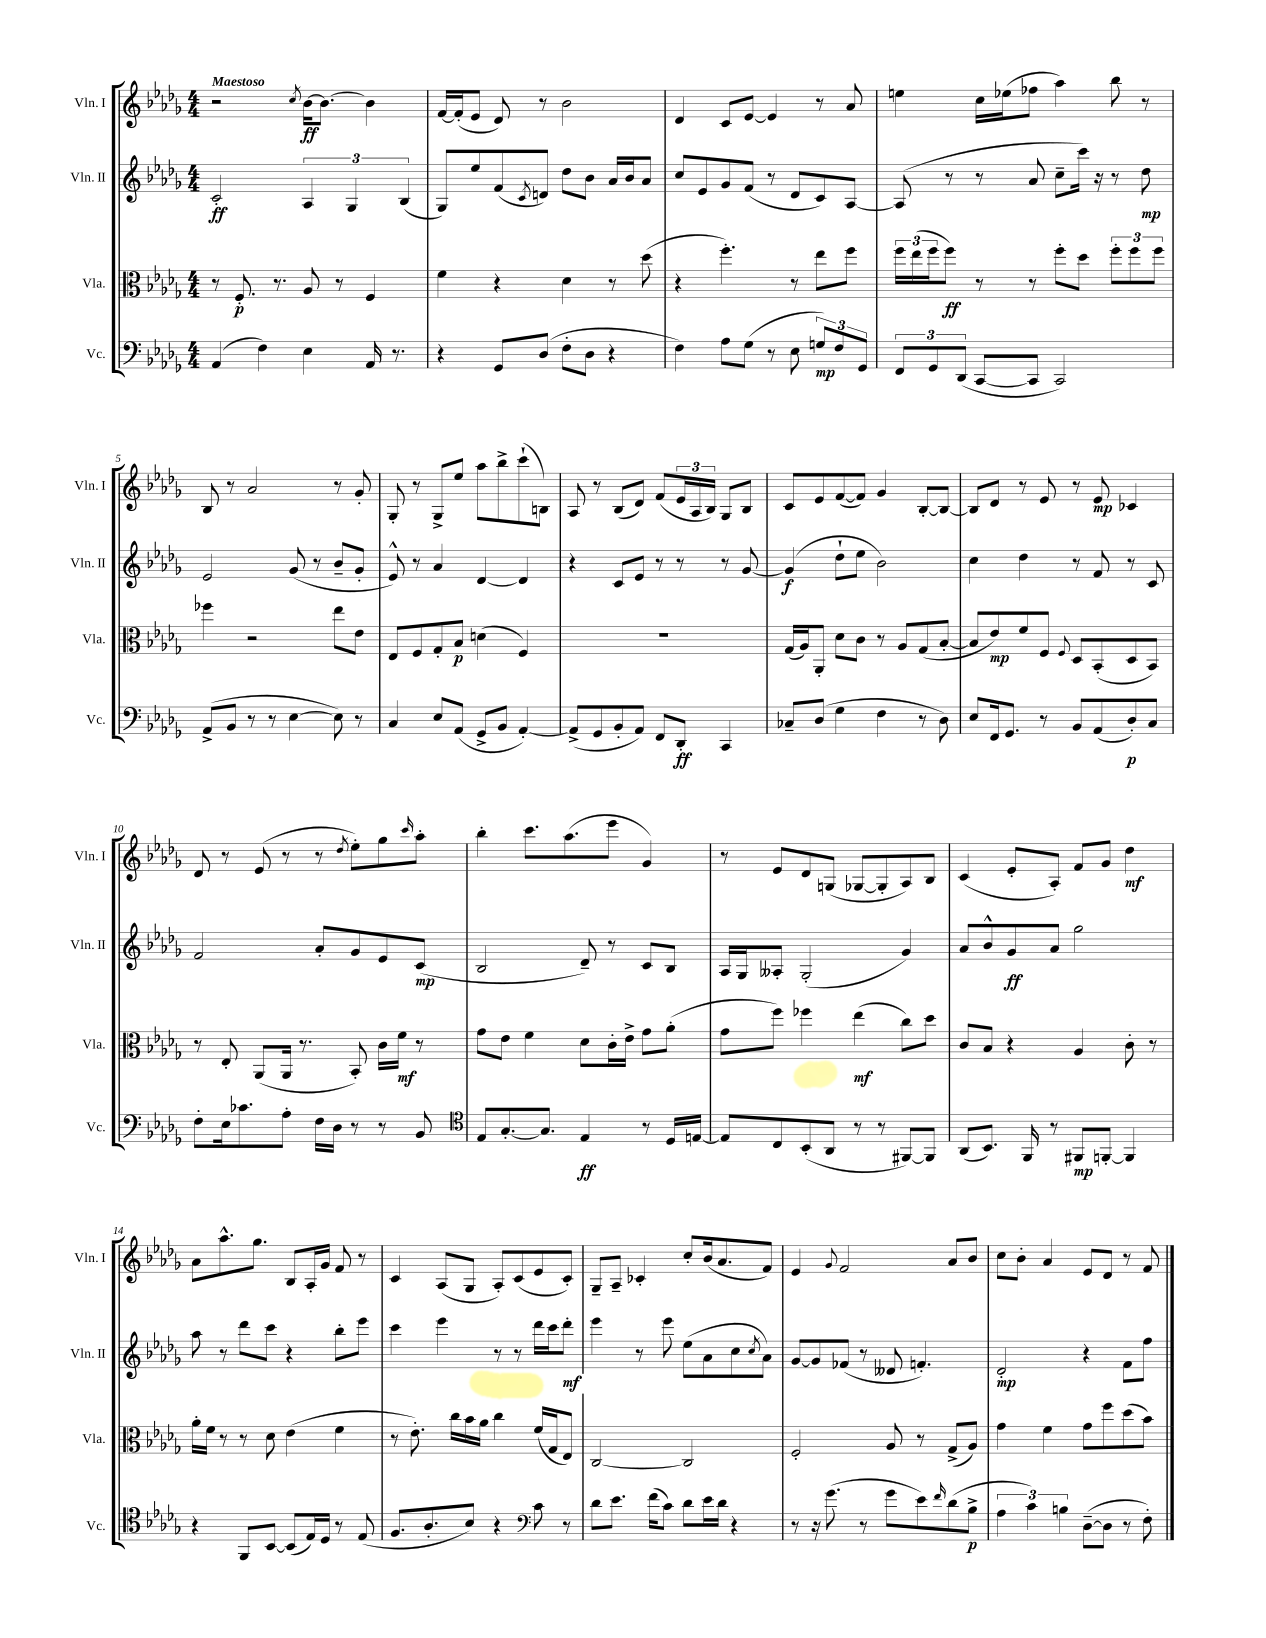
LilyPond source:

<<
\new StaffGroup <<
\new Staff = "s0" \with { instrumentName = "Vln. I" shortInstrumentName = "Vln. I" } {
    \clef treble \key des \major \numericTimeSignature \time 4/4 \tempo "Maestoso"
    r2 \acciaccatura { c''8 } bes'16~\ff bes'8.~ bes'4 |
    f'16~ f'16-.( ees'8 des'8) r8 bes'2 |
    des'4 c'8 ees'8~ ees'4 r8 aes'8 |
    e''4 c''16 ees''16( fes''8 aes''4) bes''8 r8 |
    bes8 r8 aes'2 r8 ges'8-. |
    ges8-. r8 ges8-> ees''8 aes''8 bes''8-> c'''8-!( b8) |
    aes8 r8 bes8( des'8) f'8( \tuplet 3/2 { ees'16 aes16 bes16) } ges8 bes8 |
    c'8 ees'8 f'8~( f'8) ges'4 bes8~-. bes8~ |
    bes8 des'8 r8 ees'8 r8 ees'8\mp ces'4 |
    des'8 r8 ees'8( r8 r8 \acciaccatura { des''8 } ees''8-.) ges''8 \grace { c'''16 } aes''8-. |
    bes''4-. c'''8. aes''8.( ees'''8 ges'4) |
    r8 ees'8 des'8 g8( ges8~ ges8-. aes8) bes8 |
    c'4( ees'8-. aes8-.) f'8 ges'8 des''4\mf |
    aes'8 aes''8.-^ ges''8. bes8 aes16-. ges'16 f'8 r8 |
    c'4 aes8( ges8 aes8-.) c'8( ees'8 c'8-.) |
    ges8-- aes8-- ces'4-. c''8-. bes'16( aes'8. f'8) |
    ees'4 \appoggiatura { ges'8 } f'2 aes'8 bes'8 |
    c''8 bes'8-. aes'4 ees'8 des'8 r8 f'8 \bar "|." |
}
\new Staff = "s1" \with { instrumentName = "Vln. II" shortInstrumentName = "Vln. II" } {
    \clef treble \key des \major \numericTimeSignature \time 4/4
    c'2-.\ff \tuplet 3/2 { aes4 ges4 bes4( } |
    ges8) ees''8 f'8( \acciaccatura { c'8 } d'8) des''8 bes'8 aes'16 bes'16 aes'8 |
    c''8 ees'8 ges'8 f'8( r8 des'8 c'8) aes8~ |
    aes8( r8 r8 aes'8 c''8-- c'''16) r16 r8 des''8\mp |
    ees'2 ges'8( r8 bes'8-- ges'8-. |
    ees'8-^) r8 aes'4 des'4~ des'4 |
    r4 c'8 ees'8 r8 r8 r8 ges'8~ |
    ges'4\f( des''8-! ees''8 bes'2) |
    c''4 des''4 r8 f'8 r8 c'8 |
    f'2 aes'8-. ges'8 ees'8 c'8\mp( |
    bes2 des'8--) r8 c'8 bes8 |
    aes16 ges16 aeses8-. ges2-.( ges'4) |
    aes'8 bes'8-^ ges'8\ff aes'8 ges''2 |
    aes''8 r8 des'''8 c'''8 r4 bes''8-. ees'''8 |
    c'''4 ees'''4 r8 r8 des'''16 c'''16 des'''8-.\mf |
    ees'''4 r8 ees'''8 ees''8( aes'8 c''8 \acciaccatura { c''8 } aes'8) |
    ges'8~ ges'8 fes'8( r8 deses'8 f'4.-.) |
    des'2-.\mp r4 f'8 f''8 \bar "|." |
}
\new Staff = "s2" \with { instrumentName = "Vla." shortInstrumentName = "Vla." } {
    \clef alto \key des \major \numericTimeSignature \time 4/4
    r8 f8.-.\p r8. aes8 r8 f4 |
    f'4 r4 des'4 r8 des''8( |
    r4 f''4.-.) r8 ees''8 f''8 |
    \tuplet 3/2 { f''16 ees''16( f''16 } f''8\ff) r8 r8 f''8-. des''8 \tuplet 3/2 { f''8-. f''8 f''8 } |
    fes''4 r2 ees''8 ees'8 |
    ees8 f8 ges8-. bes8\p d'4( f4) |
    r1 |
    ges16( aes16) aes,8-. des'8 c'8 r8 aes8 ges8( bes8~-. |
    bes8 ees'8\mp) f'8 f8 \appoggiatura { f8 } des8 bes,8-.( des8 bes,8) |
    r8 ees8-. aes,8( aes,16 r8. bes,8-.) c'16 f'16\mf r8 |
    ges'8 ees'8 f'4 des'8 c'16-. ees'16-> ges'8 aes'8-.( |
    ges'8 f''8) fes''4 ees''4\mf( c''8) des''8 |
    c'8 bes8 r4 aes4 c'8-. r8 |
    aes'16-. f'16 r8 r8 des'8 ees'4( f'4 |
    r8 ees'8.-.) c''16 bes'16 aes'16 c''4 f'16( ges16 ees8) |
    c2~ c2 |
    f2-. aes8 r8 ges8->( aes8) |
    ges'4 f'4 ges'8 f''8 des''8( bes'8) \bar "|." |
}
\new Staff = "s3" \with { instrumentName = "Vc." shortInstrumentName = "Vc." } {
    \clef bass \key des \major \numericTimeSignature \time 4/4
    aes,4( f4) ees4 aes,16 r8. |
    r4 ges,8 des8( f8-. des8 r4 |
    f4) aes8 ges8( r8 ees8 \tuplet 3/2 { g8\mp) f8 ges,8 } |
    \tuplet 3/2 { f,8 ges,8 des,8( } c,8~ c,8 c,2) |
    aes,8->( bes,8 r8 r8 ees4~ ees8) r8 |
    c4 ees8 aes,8( ges,8-> bes,8 aes,4~-.) |
    aes,8->( ges,8 bes,8-. aes,8) f,8 des,8-.\ff c,4 |
    ces8-- des8( ges4 f4 r8 des8) |
    ees8 f,16 ges,8. r8 bes,8 aes,8( des8-.\p) c8 |
    f8-. ees16 ces'8. aes8-. f16 des16 r8 r8 bes,8 |
    \clef tenor ees8 ges8.~-. ges8. ees4\ff r8 des16 e16~ |
    e8 c8 bes,8-.( aes,8 r8 r8 fis,8~) fis,8 |
    aes,8( bes,8.) f,16 r8 fis,8\mp f,8~-. f,4 |
    r4 f,8 bes,8~ bes,8( ees16) des16 r8 ees8( |
    f8. aes8.-. bes8) r4 \clef bass c'8 r8 |
    des'8 ees'8. f'16( c'8) des'8 ees'16 des'16 r4 |
    r8 r16 ges'8.( r8 ges'8 ees'8) \grace { f'16 } des'8( bes8->\p |
    \tuplet 3/2 { aes4 c'4) b4 } des8~--( des8 r8 f8-.) \bar "|." |
}
>>
>>
